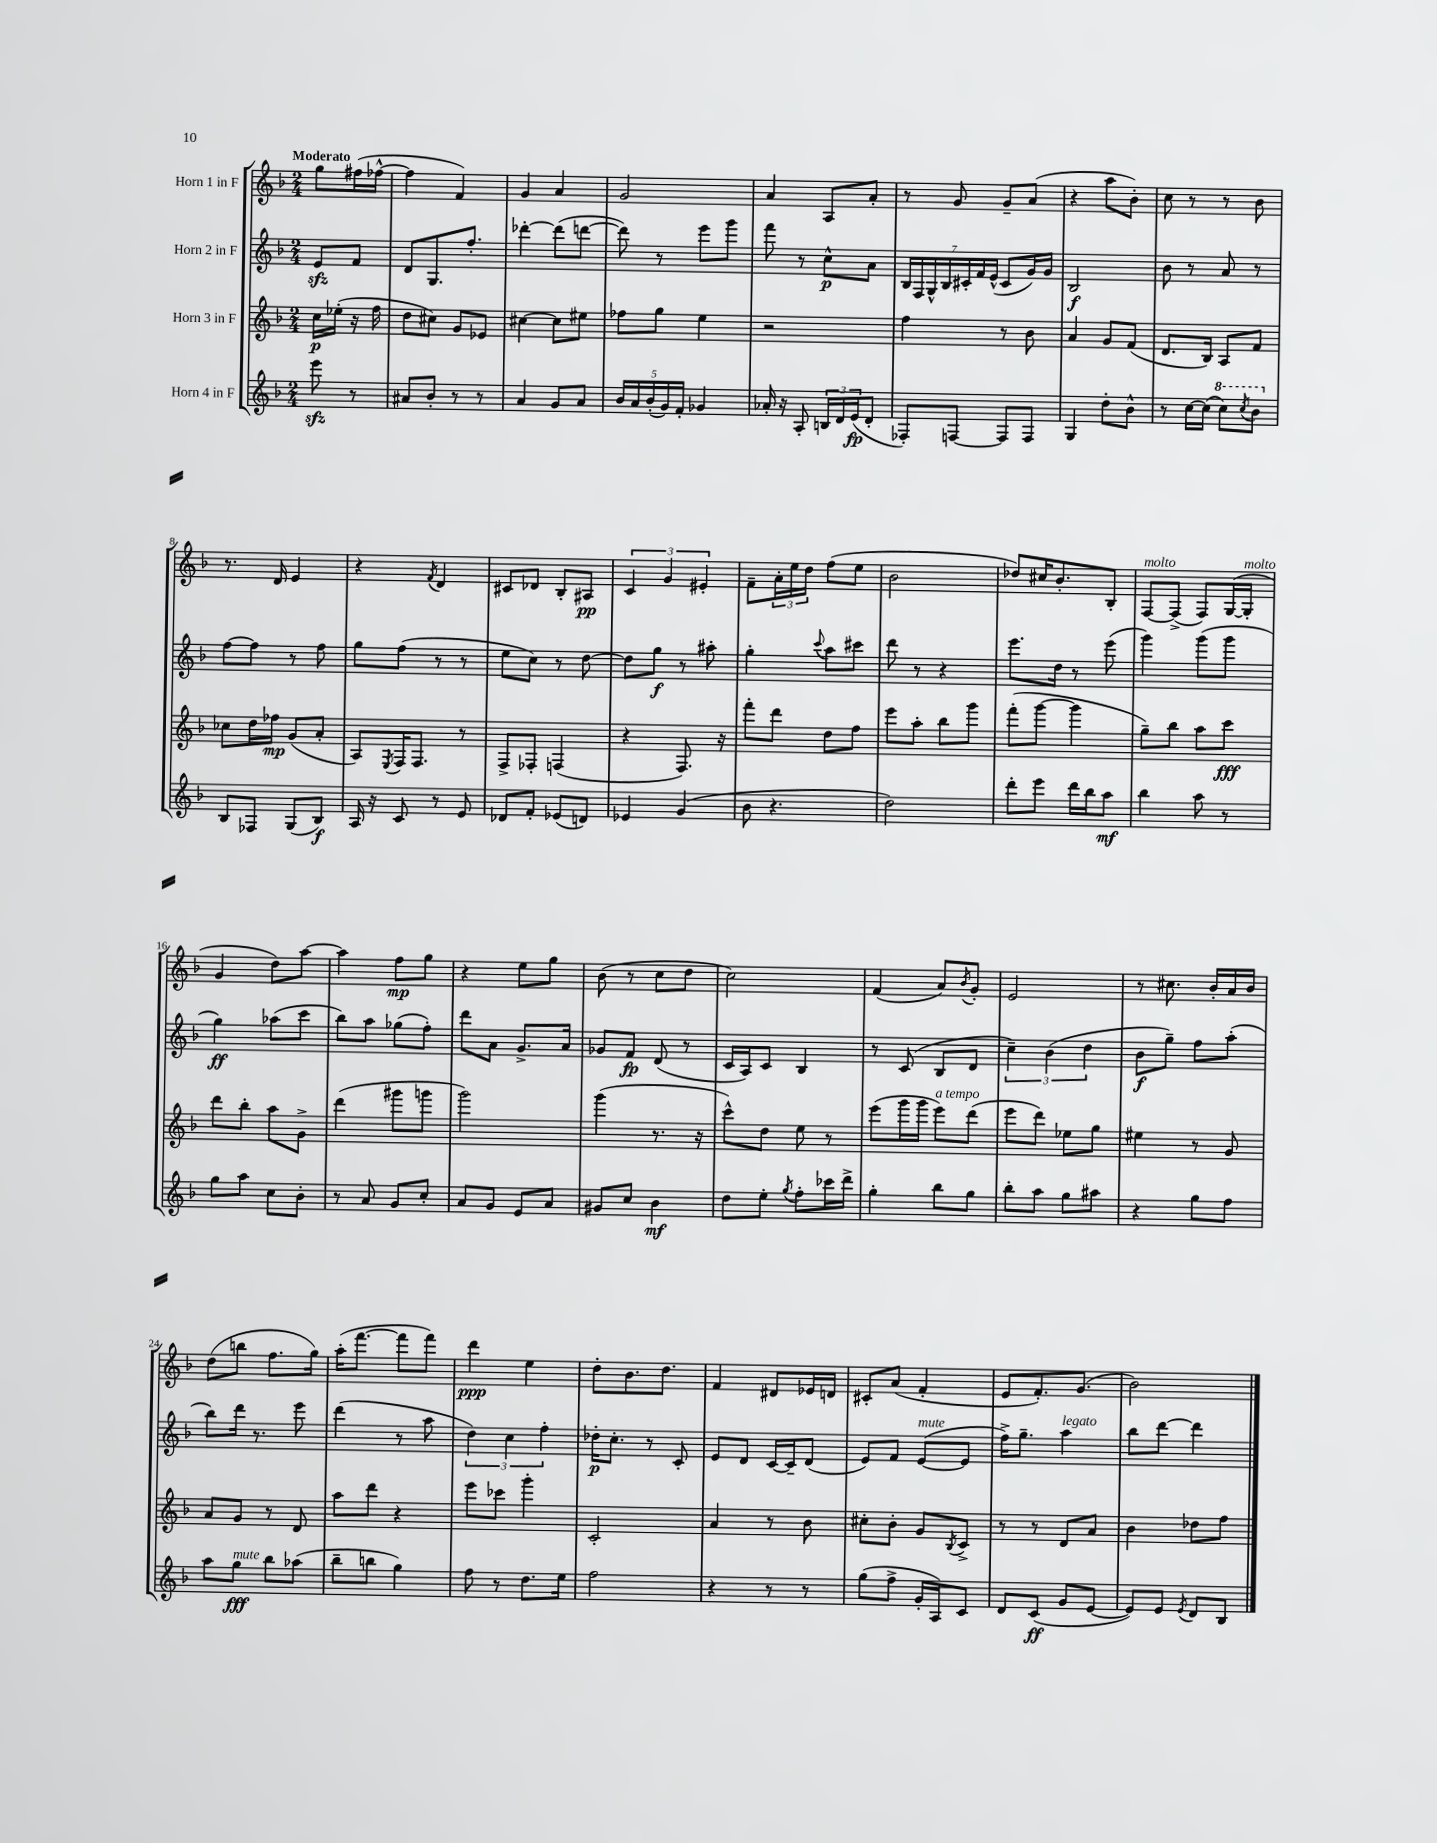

**kern	**kern	**kern	**kern
*staff4	*staff3	*staff2	*staff1
*clefG2	*clefG2	*clefG2	*clefG2
*k[b-]	*k[b-]	*k[b-]	*k[b-]
*M2/4	*M2/4	*M2/4	*M2/4
8eee\	16cc\LL	8e/L	8gg\L
.	(16ee-'\JJ	.	.
8r	16r	8f/J	(16ff#\L
.	16ff\	.	[16ff-^^\JJ
=	=	=	=
8a#/L	8dd\L	8d/L	4ff-\]
8b-'/J	8cc#\J)	8.G/	.
8r	8g/L	.	4f/)
.	.	8.ff'/J	.
8r	8e-/J	.	.
=	=	=	=
4a/	[4cc#\	[4ddd-'\	4g/
8g/L	8cc#\]L	(8ddd-\]L	4a/
8a/J	8ee#\J	[8ddd\J	.
=	=	=	=
20b-/LL	8ff-\L	8ddd\])	2g/
20a/	.	.	.
(20b-'/	.	.	.
.	8gg\J	8r	.
20g/)	.	.	.
20f'/JJ	.	.	.
4g-/	4ee\	8eee\L	.
.	.	8ggg\J	.
=	=	=	=
16a-'/	2r	8fff\	4a/
16r	.	.	.
8A'/	.	8r	.
24B/LL	.	8cc^^\L	8A/L
24d/	.	.	.
(24e/J	.	.	.
8d'/J	.	8a\J	8a'/J
=	=	=	=
8F-'/L)	4ff\	28B-/LL	8r
.	.	28F/	.
.	.	28G^^/	.
.	.	28B-/	.
[8F/J	.	.	8g/
.	.	28c#'/	.
.	.	28f/	.
.	.	(28e^^/JJ	.
8F/]L	8r	8c#/L	8g~/L
8F/J	8b-\	16g/L)	(8a/J
.	.	16g/JJ	.
=	=	=	=
4G/	4a/	2B-/	4r
8dd'\L	8g/L	.	8aa\L
8b-^^\J	(8f/J	.	8b-'\J)
=	=	=	=
8r	8.d/L	8b-\	8cc\
[16cc\LL	.	8r	8r
(16cc\]JJ	16B-/Jk)	.	.
8ccc\L)	8A/L	8a/	8r
8qccc/	.	.	.
8bb-\J	8f/J	8r	8b-\
=	=	=	=
8B-/L	8cc-\L	[8ff\L	8.r
8F-/J	16dd\L	8ff\]J	.
.	16ff-\JJ	.	16d/
(8G/L	(8g/L	8r	4e/
8B-/J)	8a'/J	8ff\	.
=	=	=	=
16A/	8A/L)	8gg\L	4r
16r	.	.	.
.	8qE/	.	.
8c/	16F/K	(8ff\J	.
.	8.F/J	.	.
.	.	.	8qf/
8r	.	8r	4d/
8e/	8r	8r	.
=	=	=	=
8d-/L	8F^/L	8ee\L	8c#/L
8f'/J	8F-'/J	8cc\J)	8d-/J
(8e-/L	(4F/	8r	8B-'/L
8d/J)	.	[8dd\	8A#/J
=	=	=	=
4e-/	4r	8dd\]L	6c/
.	.	8gg\J	.
.	.	.	6g/
(4g/	8.F/)	8r	.
.	.	.	6e#'/
.	.	8aa#'\	.
.	16r	.	.
=	=	=	=
8b-\	8fff'\L	4gg'\	8f~\L
4.r	8ddd\J	.	24a'\L
.	.	.	24ee\
.	.	.	24dd\JJ
.	.	8qqccc/	.
.	8dd\L	8aa\L	(8ff\L
.	8ff\J	8ccc#\J	8ee\J
=	=	=	=
2dd\)	8eee\L	8ddd\	2b-\
.	8aa'\J	8r	.
.	8bb-\L	4r	.
.	8ggg\J	.	.
=	=	=	=
8ddd'\L	(8fff'\L	8.eee\L	8dd-/L)
8eee\J	[8ggg\J	.	16cc#/K
.	.	16dd\Jk	8.b-'/
16ddd\LL	4ggg\]	8r	.
16bb-\J	.	.	.
8aa\J	.	(8eee\	8B-'/J
=	=	=	=
4bb-\	8gg~\L)	4ggg\)	[8F/L
.	8bb-\J	.	(8F^/]J
8aa\	8aa\L	(8ggg\L	8F/L)
8r	8ccc\J	8ggg\J	([16G/L
.	.	.	16G'/]JJ
=	=	=	=
8gg\L	8ddd\L	4gg\)	4g/
8aa\J	8bb-'\J	.	.
8cc\L	8aa\L	(8aa-\L	8dd\L)
8b-'\J	8g^\J	8ccc\J	[8aa\J
=	=	=	=
8r	(4ddd\	8bb-\L)	4aa\]
8a/	.	8aa\J	.
8g/L	8ggg#\L	(8gg-\L	8ff\L
8cc'/J	8ggg\J	8ff'\J)	8gg\J
=	=	=	=
8a/L	2ggg\)	8ddd\L	4r
8g/J	.	8a\J	.
8e/L	.	8.g^/L	8ee\L
8a/J	.	.	8gg\J
.	.	16a/Jk	.
=	=	=	=
8g#/L	(4ggg\	8g-/L	(8b-\
8cc/J	.	8f/J	8r
4b-\	8.r	(8d/	8cc\L
.	.	8r	8dd\J
.	16r	.	.
=	=	=	=
8dd\L	8ccc^^\L)	16c/LL	2cc\)
.	.	16A/J)	.
8ee'\J	8dd\J	8c/J	.
8qgg/	.	.	.
8ff'\L	8ee\	4B-/	.
16ccc-\L	8r	.	.
16ddd^\JJ	.	.	.
=	=	=	=
4gg'\	(8eee\L	8r	(4f/
.	16ggg\L	(8c/	.
.	16ggg\JJ	.	.
8bb-\L	8eee\L)	8B-/L	8a/L)
.	.	.	8qb-/
8gg\J	(8ddd\J	8d/J	8g'/J
=	=	=	=
8bb-'\L	8eee\L	6cc~\)	2e/
8aa\J	8ddd\J)	.	.
.	.	(6b-\	.
8gg\L	8ee-\L	.	.
.	.	6dd\	.
8aa#\J	8gg\J	.	.
=	=	=	=
4r	4ee#\	8b-\L	8r
.	.	8gg~\J)	8.cc#\
8gg\L	8r	8ff\L	.
.	.	.	16b-'/LL
8ff\J	8g/	(8aa'\J	16a/
.	.	.	16b-/JJ
=	=	=	=
8aa\L	8a/L	8bb-\L)	(8dd\L
8gg\J	8g/J	16ddd\Jk	8bb\J
.	.	8.r	.
8bb-\L	8r	.	8.ff\L
(8aa-\J	8d/	8eee\	.
.	.	.	16gg\Jk)
=	=	=	=
8bb-~\L	8aa\L	(4ddd\	(16aa'\LK
.	.	.	[8.fff\J
8bb\J	8ddd\J	.	.
4gg\)	4r	8r	8fff\]L
.	.	8aa\	8fff\J)
=	=	=	=
8ff\	8eee\L	6dd\)	4ddd\
8r	8ccc-\J	.	.
.	.	6cc\	.
8.dd\L	4ggg'\	.	4ee\
.	.	6ff'\	.
16ee\Jk	.	.	.
=	=	=	=
2ff\	2c'/	16dd-'\LK	8dd'\L
.	.	8.cc'\J	.
.	.	.	8.b-\
.	.	8r	.
.	.	.	8.dd\J
.	.	8c'/	.
=	=	=	=
4r	4a/	8e/L	4f/
.	.	8d/J	.
8r	8r	[16c/LL	8d#/L
.	.	16c~/]J	.
8r	8b-\	(8d/J	16e-/L
.	.	.	16d/JJ
=	=	=	=
(8gg\L	8cc#'\L	8e/L)	8c#'/L
8ff^\J	8b-'\J	8f/J	(8a/J
16g'/LL	8g/L	([8e/L	4f'/
16A/J)	.	.	.
.	8qB-/	.	.
8c/J	8c^/J	8e/]J	.
=	=	=	=
8d/L	8r	16ff^\LK)	8e/L
.	.	8.gg~\J	.
(8c/J	8r	.	8.f'/)
8g/L	8d/L	4aa\	.
.	.	.	(8.g/J
[8e/J	8a/J	.	.
=	=	=	=
8e/]L)	4b-\	8bb-\L	2b-\)
8e/J	.	[8ddd\J	.
8qe/	.	.	.
8d/L	8dd-\L	4ddd\]	.
8B-/J	8ff\J	.	.
==	==	==	==
*-	*-	*-	*-
